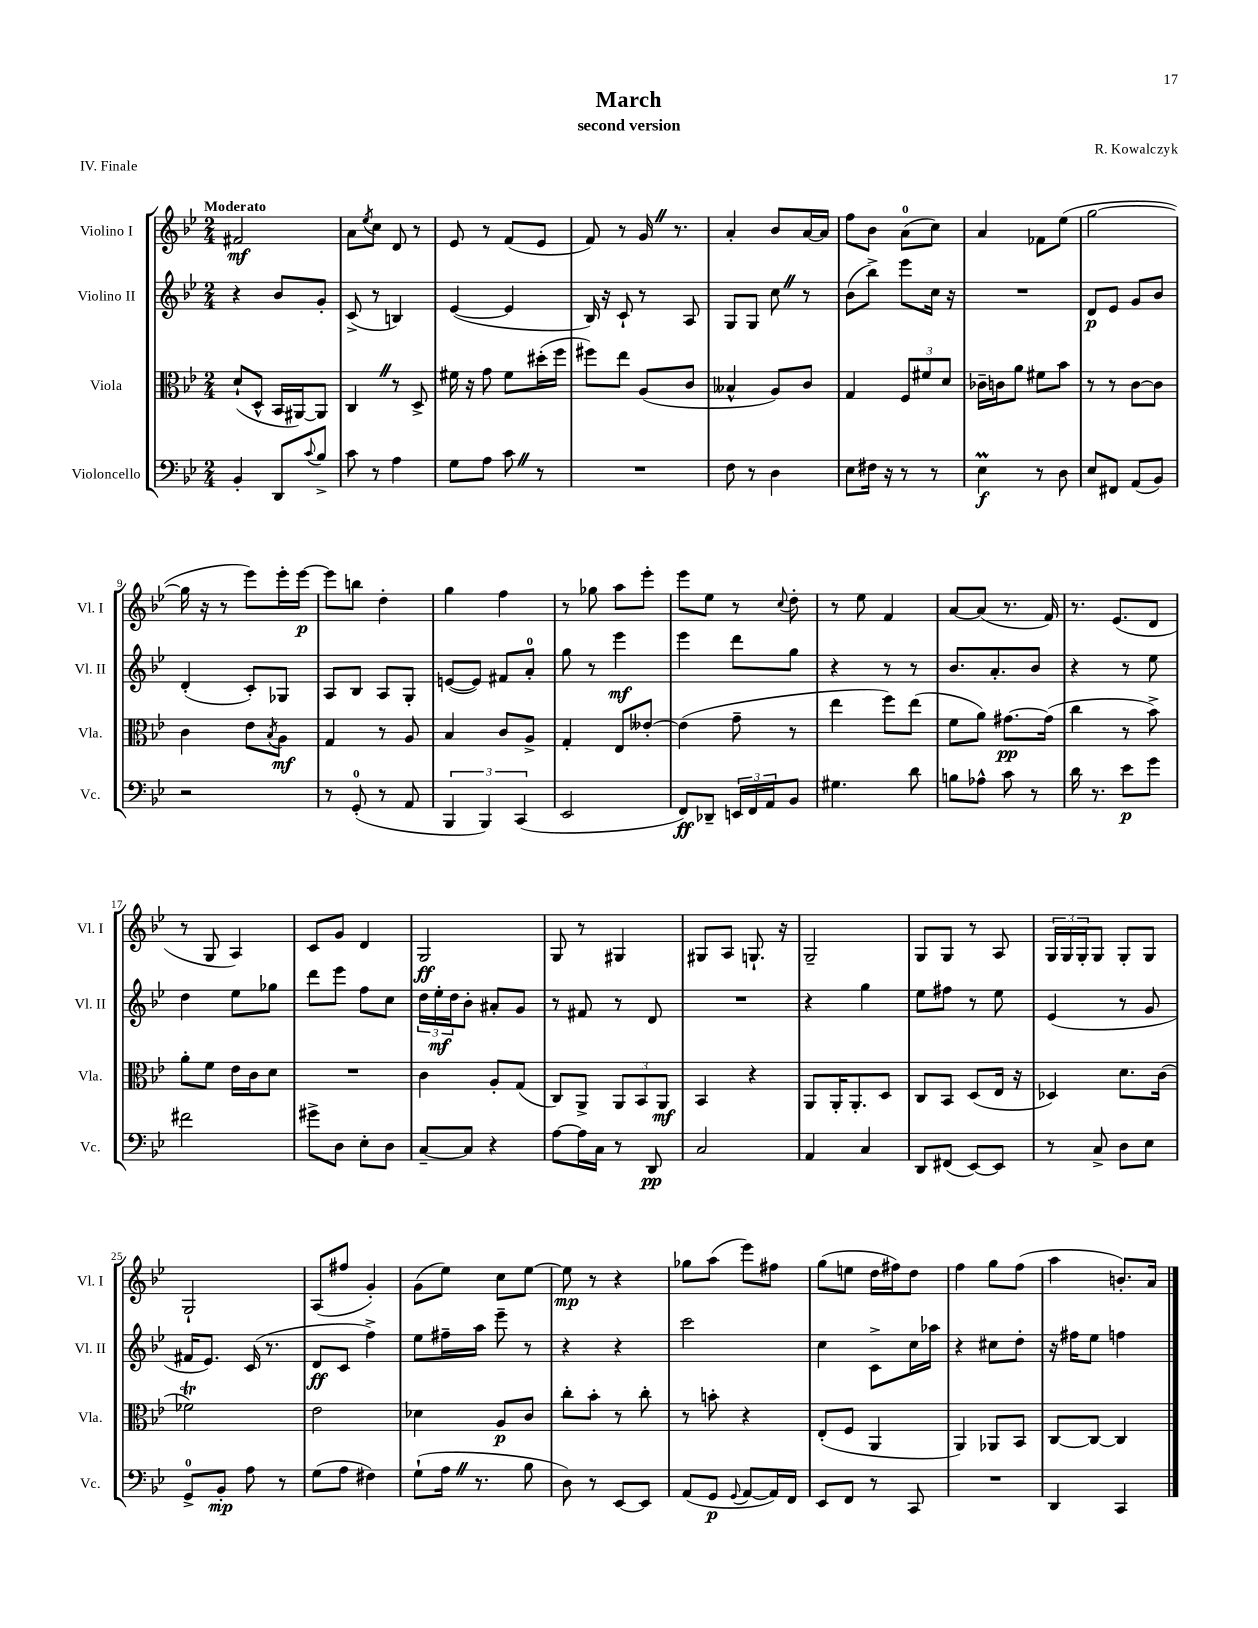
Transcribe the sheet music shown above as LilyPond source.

\header { title = "March" composer = "R. Kowalczyk" subtitle = "second version" piece = "IV. Finale" }
<<
\new StaffGroup <<
\new Staff = "s0" \with { instrumentName = "Violino I" shortInstrumentName = "Vl. I" } {
    \clef treble \key bes \major \numericTimeSignature \time 2/4 \tempo "Moderato"
    fis'2\mf |
    a'8 \acciaccatura { ees''8 } c''8 d'8 r8 |
    ees'8 r8 f'8( ees'8 |
    f'8) r8 g'16 \once \override BreathingSign.text = \markup { \musicglyph "scripts.caesura.straight" } \breathe r8. |
    a'4-. bes'8 a'16~ a'16 |
    f''8 bes'8 a'8-0( c''8) |
    a'4 fes'8 ees''8( |
    g''2~ |
    g''16 r16 r8 ees'''8) ees'''16-. ees'''16~\p |
    ees'''8 b''8 d''4-. |
    g''4 f''4 |
    r8 ges''8 a''8 ees'''8-. |
    ees'''8 ees''8 r8 \appoggiatura { c''8 } d''8-. |
    r8 ees''8 f'4 |
    a'8~ a'8( r8. f'16) |
    r8. ees'8.( d'8 |
    r8 g8 a4) |
    c'8 g'8 d'4 |
    g2\ff |
    g8 r8 gis4 |
    gis8 a8 g8.-! r16 |
    g2-- |
    g8 g8 r8 a8 |
    \tuplet 3/2 { g16 g16 g16-. } g8 g8-. g8 |
    g2-! |
    a8( fis''8 g'4-.) |
    g'8( ees''8) c''8 ees''8~ |
    ees''8\mp r8 r4 |
    ges''8 a''8( ees'''8) fis''8 |
    g''8( e''8 d''16 fis''16) d''8 |
    f''4 g''8 f''8( |
    a''4 b'8.-.) a'16 \bar "|." |
}
\new Staff = "s1" \with { instrumentName = "Violino II" shortInstrumentName = "Vl. II" } {
    \clef treble \key bes \major \numericTimeSignature \time 2/4
    r4 bes'8 g'8-. |
    c'8->( r8 b4) |
    ees'4~( ees'4 |
    bes16) r16 c'8-! r8 a8 |
    g8 g8 c''8 \once \override BreathingSign.text = \markup { \musicglyph "scripts.caesura.straight" } \breathe r8 |
    bes'8( bes''8->) ees'''8 c''16 r16 |
    R2 |
    d'8\p ees'8 g'8 bes'8 |
    d'4-.( c'8-.) ges8 |
    a8 bes8 a8 g8-. |
    e'8~( e'8) fis'8 a'8-0-. |
    g''8 r8 ees'''4\mf |
    ees'''4 d'''8 g''8 |
    r4 r8 r8 |
    bes'8. a'8.-. bes'8 |
    r4 r8 ees''8 |
    d''4 ees''8 ges''8 |
    d'''8 ees'''8 f''8 c''8 |
    \tuplet 3/2 { d''16 ees''16-.\mf d''16 } bes'8-. ais'8-. g'8 |
    r8 fis'8 r8 d'8 |
    R2 |
    r4 g''4 |
    ees''8 fis''8 r8 ees''8 |
    ees'4( r8 g'8 |
    fis'16 ees'8.) c'16( r8. |
    d'8\ff c'8 f''4->) |
    ees''8 fis''16-- a''16 ees'''8-- r8 |
    r4 r4 |
    c'''2 |
    c''4 c'8-> c''16 aes''16 |
    r4 cis''8 d''8-. |
    r16 fis''16 ees''8 f''4 \bar "|." |
}
\new Staff = "s2" \with { instrumentName = "Viola" shortInstrumentName = "Vla." } {
    \clef alto \key bes \major \numericTimeSignature \time 2/4
    d'8-!( d8-^ bes,16 ais,16~) ais,8 |
    c4 \once \override BreathingSign.text = \markup { \musicglyph "scripts.caesura.straight" } \breathe r8 d8-> |
    fis'16 r16 g'8 fis'8 dis''16-.( f''16 |
    fis''8) ees''8 a8( c'8 |
    beses4-^ a8) c'8 |
    g4 \tuplet 3/2 { f8 fis'8 d'8 } |
    ces'16-- c'16 a'8 fis'8 bes'8 |
    r8 r8 c'8~ c'8 |
    c'4 ees'8 \acciaccatura { bes8 } a8\mf |
    g4 r8 a8 |
    bes4 c'8 a8-> |
    g4-. ees8 eeses'8~-. |
    eeses'4( g'8-- r8 |
    ees''4 f''8) ees''8( |
    f'8 a'8) gis'8.~\pp gis'16( |
    c''4 r8 bes'8->) |
    a'8-. f'8 ees'16 c'16 d'8 |
    R2 |
    c'4 a8-. g8( |
    c8) a,8-> \tuplet 3/2 { a,8 bes,8 a,8\mf } |
    bes,4 r4 |
    a,8 a,16-. a,8.-. d8 |
    c8 bes,8 d8( ees16 r16 |
    des4) d'8. c'16( |
    fes'2\trill) |
    ees'2 |
    des'4 a8\p c'8 |
    c''8-. bes'8-. r8 c''8-. |
    r8 b'8-. r4 |
    ees8-.( f8 a,4 |
    a,4) aes,8 bes,8 |
    c8~ c8~ c4 \bar "|." |
}
\new Staff = "s3" \with { instrumentName = "Violoncello" shortInstrumentName = "Vc." } {
    \clef bass \key bes \major \numericTimeSignature \time 2/4
    bes,4-. d,8 \appoggiatura { c'8 } bes8-> |
    c'8 r8 a4 |
    g8 a8 c'8 \once \override BreathingSign.text = \markup { \musicglyph "scripts.caesura.straight" } \breathe r8 |
    R2 |
    f8 r8 d4 |
    ees8 fis16 r16 r8 r8 |
    ees4\prall\f r8 d8 |
    ees8 fis,8 a,8( bes,8) |
    r2 |
    r8 g,8-0-.( r8 a,8 |
    \tuplet 3/2 { bes,,4 bes,,4) c,4( } |
    ees,2 |
    f,8\ff) des,8-- \tuplet 3/2 { e,16 f,16 a,16 } bes,8 |
    gis4. d'8 |
    b8 aes8-^ c'8 r8 |
    d'16 r8. ees'8\p g'8 |
    fis'2 |
    gis'8-> d8 ees8-. d8 |
    c8~-- c8 r4 |
    a8~ a16 c16 r8 d,8\pp |
    c2 |
    a,4 c4 |
    d,8 fis,8( ees,8~) ees,8 |
    r8 c8-> d8 ees8 |
    g,8-0-> bes,8-.\mp a8 r8 |
    g8( a8 fis4) |
    g8-!( a16 \once \override BreathingSign.text = \markup { \musicglyph "scripts.caesura.straight" } \breathe r8. bes8 |
    d8) r8 ees,8~ ees,8 |
    a,8( g,8\p \appoggiatura { g,8 } a,8~ a,16) f,16 |
    ees,8 f,8 r8 c,8 |
    R2 |
    d,4 c,4 \bar "|." |
}
>>
>>
